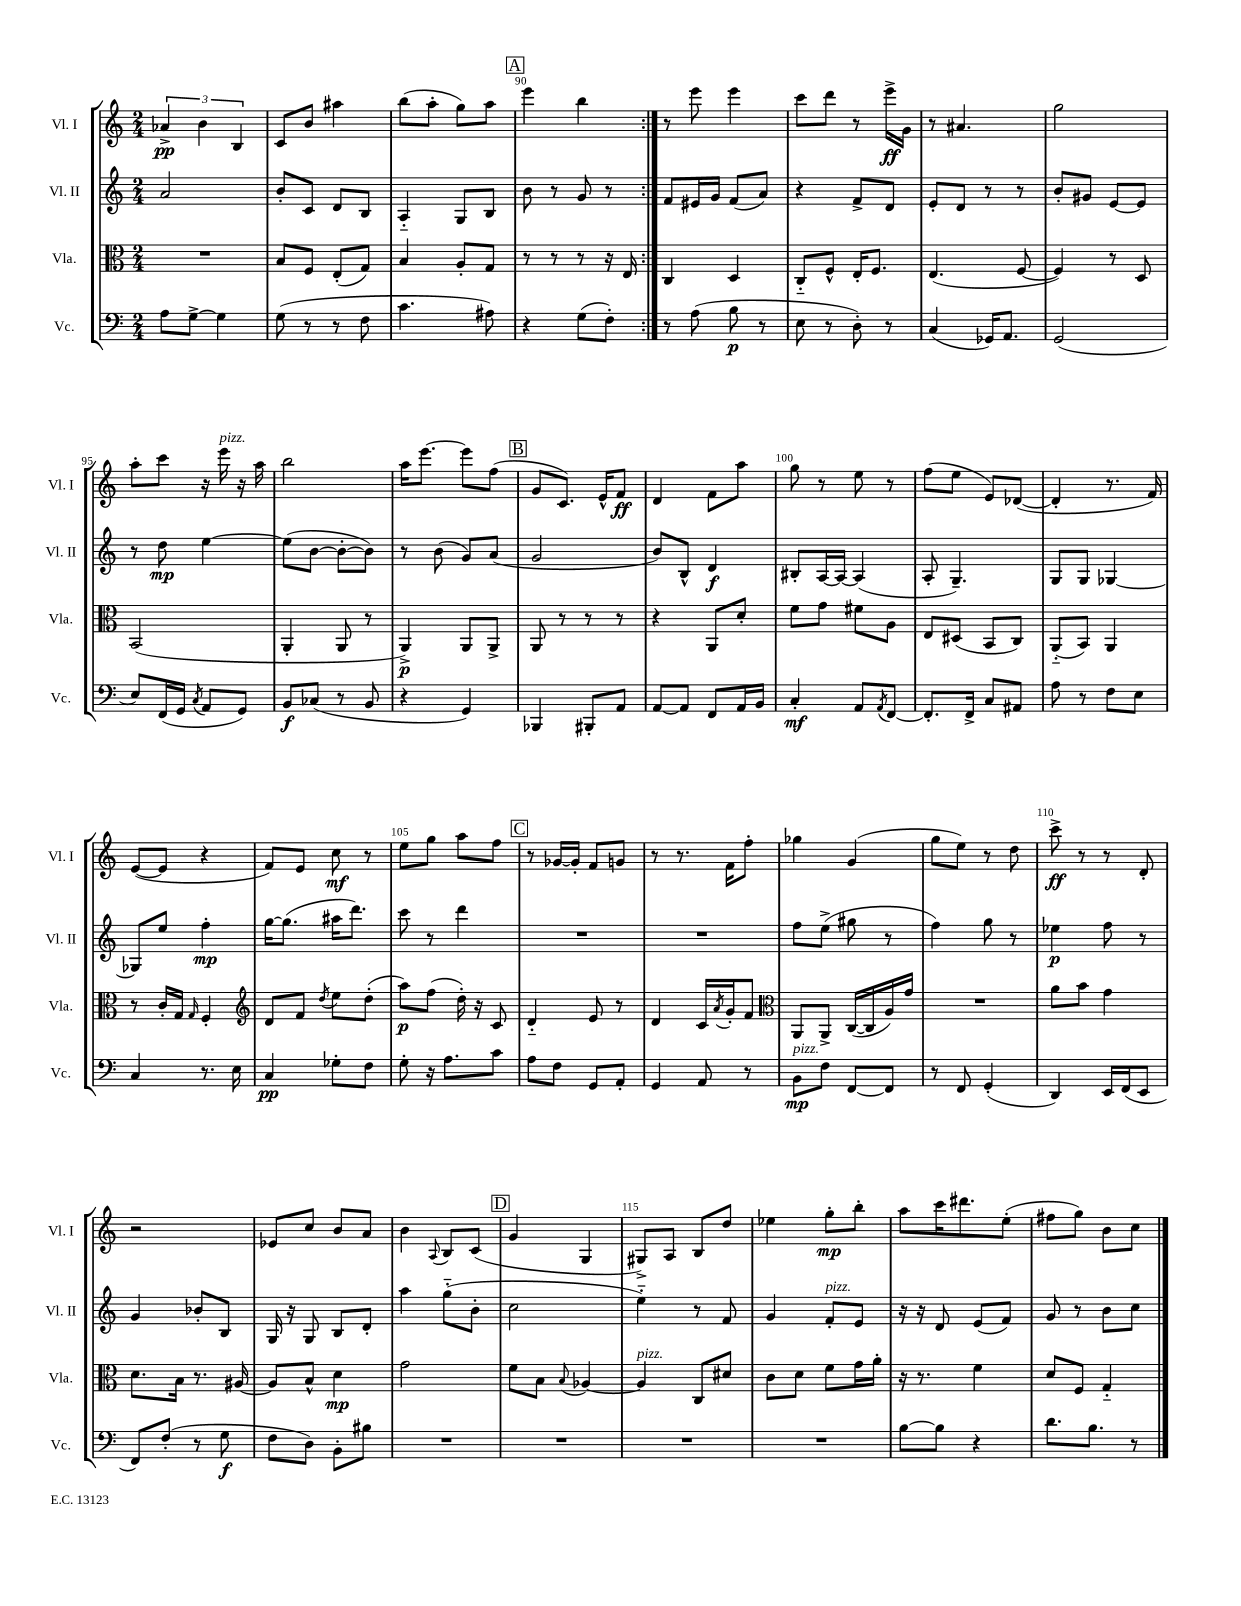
<<
\new StaffGroup <<
\new Staff = "s0" \with { instrumentName = "Vl. I" shortInstrumentName = "Vl. I" } {
    \clef treble \key c \major \numericTimeSignature \time 2/4
    \repeat volta 2 { \tuplet 3/2 { aes'4->\pp b'4 b4 } |
    c'8 b'8 ais''4 |
    b''8( a''8-. g''8) a''8 |
    \mark \markup { \box "A" } e'''4 b''4 | }
    r8 e'''8 e'''4 |
    c'''8 d'''8 r8 e'''16->\ff g'16 |
    r8 ais'4. |
    g''2 |
    a''8-. c'''8 r16 e'''16^\markup { \italic "pizz." } r16 a''16 |
    b''2 |
    a''16 e'''8.~ e'''8 f''8( |
    \mark \markup { \box "B" } g'8 c'8.) e'16-^ f'8\ff |
    d'4 f'8 a''8 |
    g''8 r8 e''8 r8 |
    f''8( e''8 e'8) des'8~( |
    des'4-. r8. f'16) |
    e'8~( e'8 r4 |
    f'8) e'8 c''8\mf r8 |
    e''8 g''8 a''8 f''8 |
    \mark \markup { \box "C" } r8 ges'16~ ges'16-. f'8 g'8 |
    r8 r8. f'16 f''8-. |
    ges''4 g'4( |
    g''8 e''8) r8 d''8 |
    c'''8->\ff r8 r8 d'8-. |
    r2 |
    ees'8 c''8 b'8 a'8 |
    b'4 \appoggiatura { a8 } b8 c'8( |
    \mark \markup { \box "D" } g'4 g4 |
    gis8->) a8 b8 d''8 |
    ees''4 g''8-.\mp b''8-. |
    a''8 c'''16 dis'''8. e''8-.( |
    fis''8 g''8) b'8 c''8 \bar "|." |
}
\new Staff = "s1" \with { instrumentName = "Vl. II" shortInstrumentName = "Vl. II" } {
    \clef treble \key c \major \numericTimeSignature \time 2/4
    \repeat volta 2 { a'2 |
    b'8-. c'8 d'8 b8 |
    a4-_ g8 b8 |
    \mark \markup { \box "A" } b'8 r8 g'8 r8 | }
    f'8 eis'16 g'16 f'8( a'8) |
    r4 f'8-> d'8 |
    e'8-. d'8 r8 r8 |
    b'8-. gis'8 e'8~ e'8 |
    r8 d''8\mp e''4~ |
    e''8( b'8~ b'8~-. b'8) |
    r8 b'8( g'8) a'8( |
    \mark \markup { \box "B" } g'2 |
    b'8) b8-^ d'4\f |
    bis8-. a16~ a16~ a4( |
    a8-. g4.--) |
    g8 g8 ges4~ |
    ges8 e''8 f''4-.\mp |
    g''16~ g''8.( ais''16 d'''8.) |
    c'''8 r8 d'''4 |
    \mark \markup { \box "C" } R2 |
    R2 |
    f''8 e''8->( gis''8 r8 |
    f''4) g''8 r8 |
    ees''4\p f''8 r8 |
    g'4 bes'8-. b8 |
    g16 r16 g8 b8 d'8-. |
    a''4 g''8-_( b'8-. |
    \mark \markup { \box "D" } c''2 |
    e''4-_) r8 f'8 |
    g'4 f'8-.^\markup { \italic "pizz." } e'8 |
    r16 r16 d'8 e'8( f'8) |
    g'8 r8 b'8 c''8 \bar "|." |
}
\new Staff = "s2" \with { instrumentName = "Vla." shortInstrumentName = "Vla." } {
    \clef alto \key c \major \numericTimeSignature \time 2/4
    \repeat volta 2 { R2 |
    b8 f8 e8-.( g8) |
    b4 a8-. g8 |
    \mark \markup { \box "A" } r8 r8 r8 r16 e16 | }
    c4 d4 |
    c8-_ f8-^ e16-. f8. |
    e4.( f8~ |
    f4) r8 d8 |
    b,2( |
    a,4-. a,8 r8 |
    a,4->\p) a,8 a,8-> |
    \mark \markup { \box "B" } a,8 r8 r8 r8 |
    r4 a,8 d'8-. |
    f'8 g'8 fis'8 a8 |
    e8 dis8( b,8 c8) |
    a,8-_( b,8) a,4 |
    r8 c'16-. g16 \grace { g16 } f4-. |
    \clef treble d'8 f'8 \acciaccatura { d''8 } e''8 d''8-.( |
    a''8\p) f''8( d''16-.) r16 c'8 |
    \mark \markup { \box "C" } d'4-_ e'8 r8 |
    d'4 c'16 \acciaccatura { a'8 } g'16-. f'8 |
    \clef alto a,8 a,8-> c16~( c16 a16) g'16 |
    R2 |
    a'8 b'8 g'4 |
    d'8. b16 r8. ais16~ |
    ais8 b8-^ d'4\mp |
    g'2 |
    \mark \markup { \box "D" } f'8 b8 \appoggiatura { b8 } aes4~ |
    aes4^\markup { \italic "pizz." } c8 dis'8 |
    c'8 d'8 f'8 g'16 a'16-. |
    r16 r8. f'4 |
    d'8 f8 g4-_ \bar "|." |
}
\new Staff = "s3" \with { instrumentName = "Vc." shortInstrumentName = "Vc." } {
    \clef bass \key c \major \numericTimeSignature \time 2/4
    \repeat volta 2 { a8 g8~-> g4 |
    g8( r8 r8 f8 |
    c'4. ais8) |
    \mark \markup { \box "A" } r4 g8( f8-.) | }
    r8 a8( b8\p r8 |
    e8 r8 d8-.) r8 |
    c4( ges,16) a,8. |
    g,2( |
    e8) f,16( g,16 \acciaccatura { c8 } a,8 g,8) |
    b,8\f ces8( r8 b,8 |
    r4 g,4) |
    \mark \markup { \box "B" } bes,,4 bis,,8-. a,8 |
    a,8~ a,8 f,8 a,16 b,16 |
    c4-.\mf a,8 \acciaccatura { a,8 } f,8~ |
    f,8.-. f,16-> c8 ais,8 |
    a8 r8 f8 e8 |
    c4 r8. e16 |
    c4\pp ges8-. f8 |
    g8-. r16 a8. c'8 |
    \mark \markup { \box "C" } a8 f8 g,8 a,8-. |
    g,4 a,8 r8 |
    b,8\mp^\markup { \italic "pizz." } f8 f,8~ f,8 |
    r8 f,8 g,4-.( |
    d,4) e,16 f,16( e,8 |
    f,8) f8-.( r8 g8\f |
    f8 d8) b,8-. bis8 |
    R2 |
    \mark \markup { \box "D" } R2 |
    R2 |
    R2 |
    b8~ b8 r4 |
    d'8. b8. r8 \bar "|." |
}
>>
>>
\layout { \context { \Score currentBarNumber = #87 \override BarNumber.break-visibility = ##(#f #t #t) barNumberVisibility = #(every-nth-bar-number-visible 5) } }
